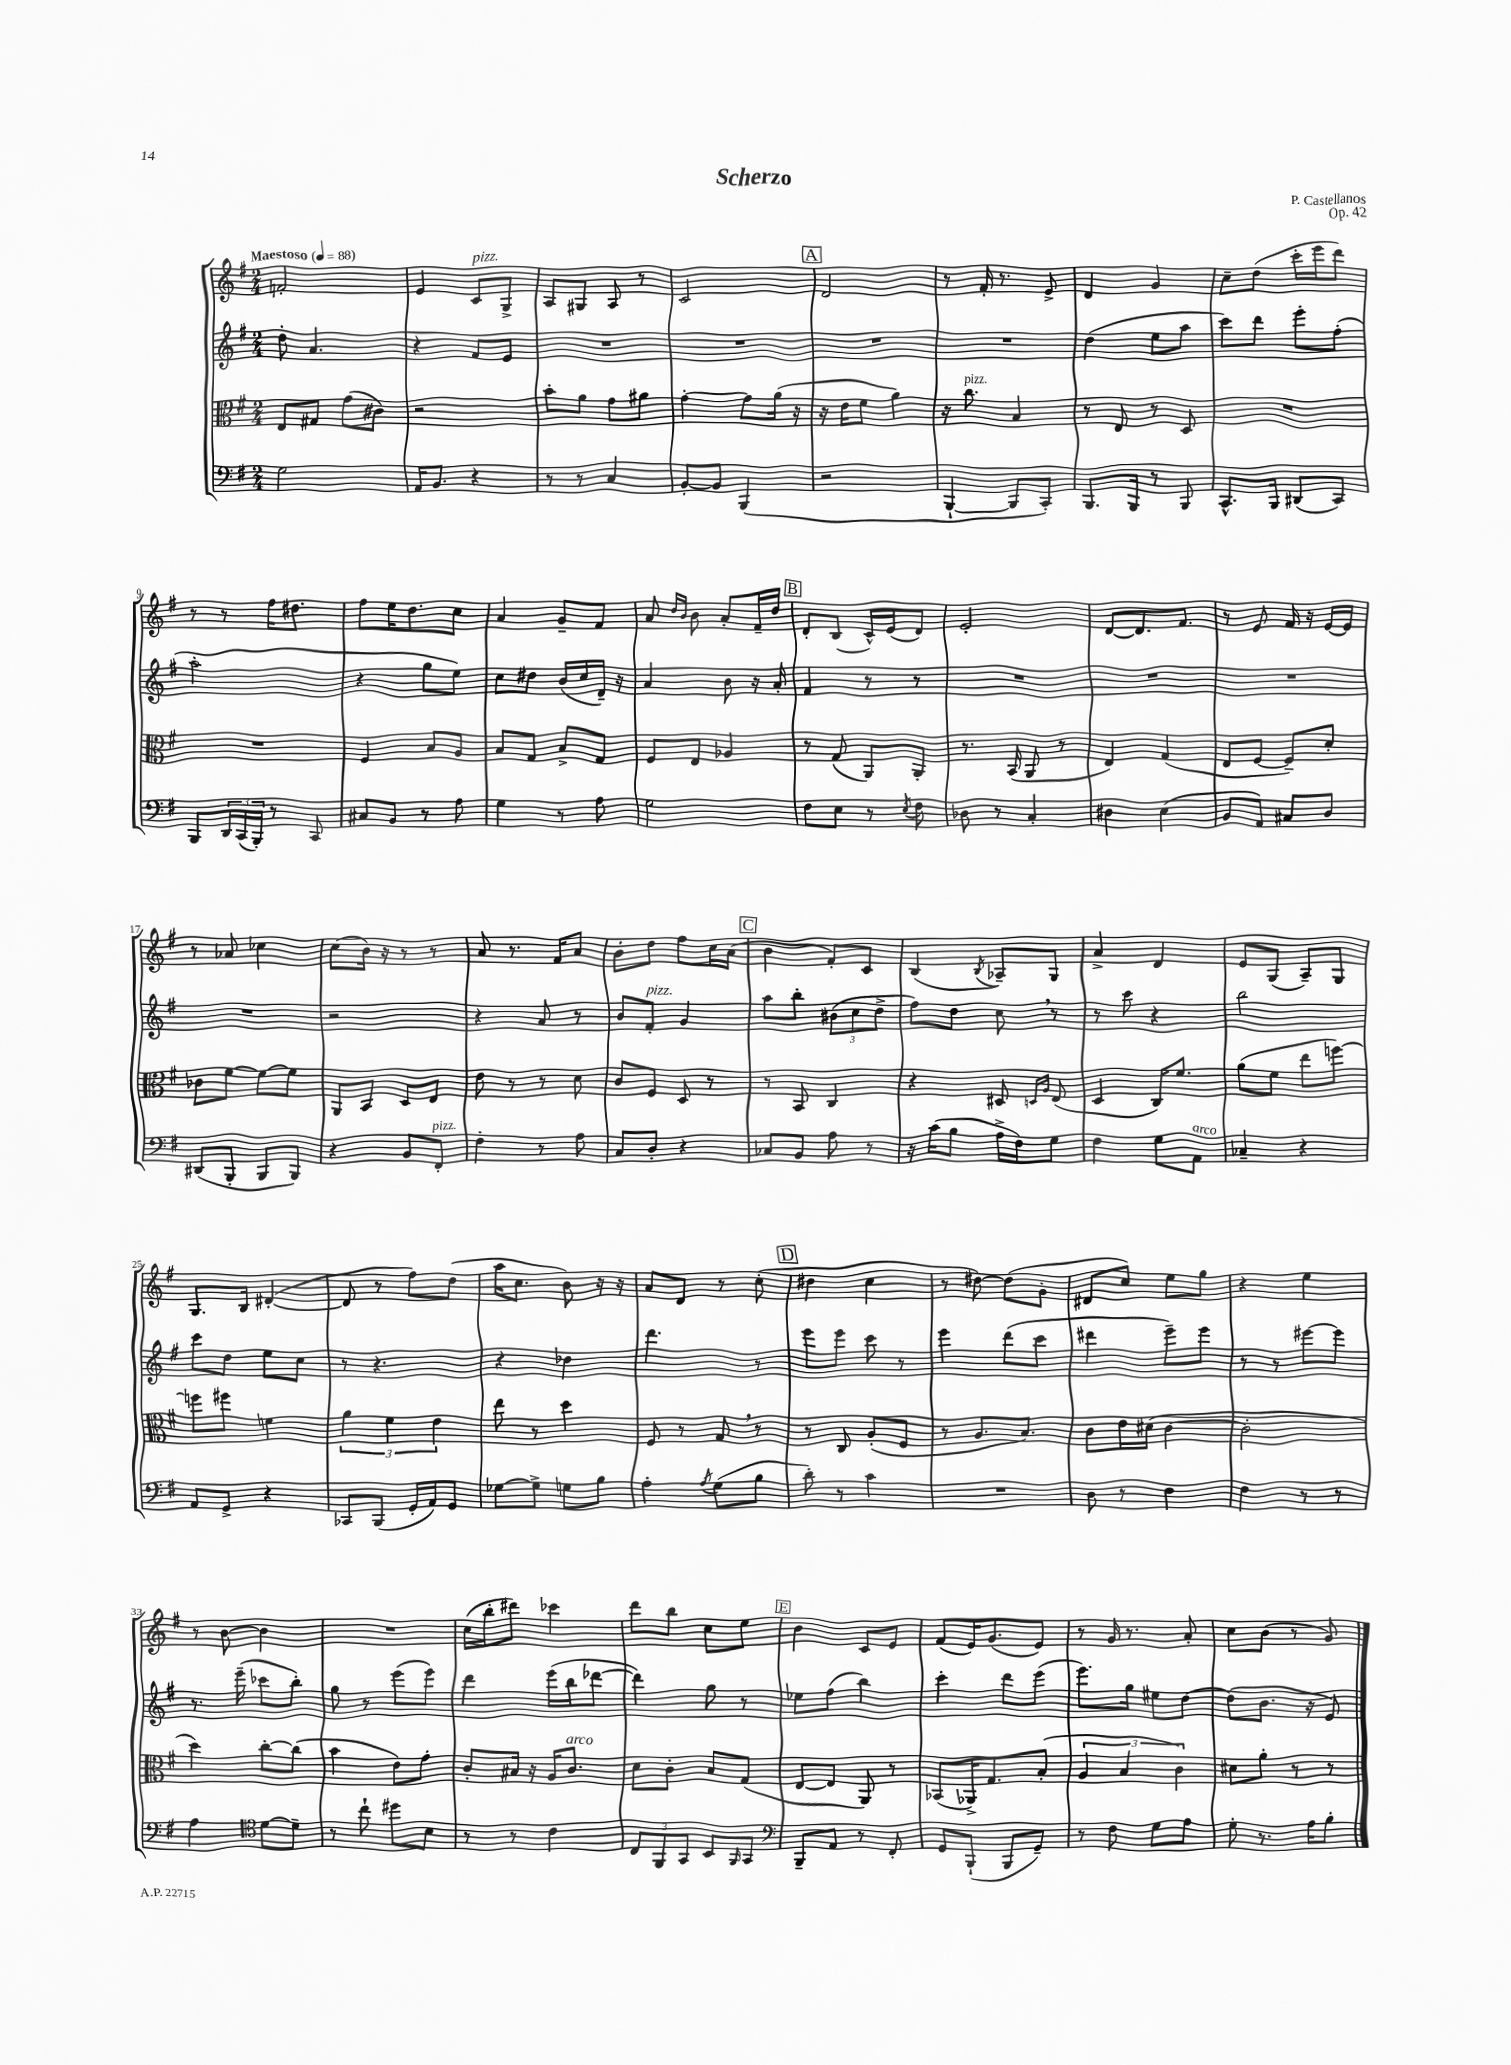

**kern	**kern	**kern	**kern
*staff4	*staff3	*staff2	*staff1
*clefF4	*clefC3	*clefG2	*clefG2
*k[f#]	*k[f#]	*k[f#]	*k[f#]
*M2/4	*M2/4	*M2/4	*M2/4
*MM88	*MM88	*MM88	*MM88
2G	8E	8dd'	2f'
.	8G#	4.a	.
.	(8g	.	.
.	8c#)	.	.
=	=	=	=
16AA	2r	4r	4e
8.BB	.	.	.
4r	.	8f#	8c
.	.	8e	8G^
=	=	=	=
8r	8b'	2r	8A
8r	8a	.	8G#
4C	8g	.	8A
.	8a#	.	8r
=	=	=	=
[8BB'	[4g'	2r	2c
8BB]	.	.	.
(4BBB	8g]	.	.
.	(16a	.	.
.	16r	.	.
=	=	=	=
2r	16r	2r	2d
.	16e	.	.
.	8f#	.	.
.	4a)	.	.
=	=	=	=
[4BBB`	16r	2r	8r
.	8.cc	.	.
.	.	.	16f#'
.	.	.	8.r
8BBB]	4B	.	.
8CC')	.	.	8e^
=	=	=	=
8.BBB	8r	(4dd	4d
.	8E	.	.
16BBB	.	.	.
8r	8r	8ee	4g
8BBB	8D	8aa	.
=	=	=	=
8.CC^^	2r	8ccc)	8cc~
.	.	8ddd	(8dd
16BBB	.	.	.
(8DD#	.	8eee'	16ccc'
.	.	.	16eee
8CC)	.	(8ff#'	8ddd)
=	=	=	=
8BBB	2r	2aa'	8r
24DD	.	.	8r
(24CC	.	.	.
24BBB')	.	.	.
8r	.	.	16ff#
.	.	.	8.dd#
8CC	.	.	.
=	=	=	=
8C#	4F#	4r	8ff#
8BB	.	.	16ee
.	.	.	8.dd
8r	8B	8gg	.
8A	8A	8ee)	8cc
=	=	=	=
4G	8B	8cc	4a
.	8G	8dd#	.
8r	8B^	(16b	8g~
.	.	16cc	.
8A	8G	16d~)	8f#
.	.	16r	.
=	=	=	=
2G	8F#	4a	8a
.	.	.	16qqdd
.	.	.	16qqb
.	8E	.	8b
.	4A-	8b	8a'
.	.	16r	16f#~
.	.	16a'	16dd
=	=	=	=
8F#	8r	4f#	8d'
8E	(8G	.	(8B
8r	8AA)	8r	16c^^)
.	.	.	(16e
8qE	.	.	.
8F#	8AA'	8r	8d)
=	=	=	=
8D-	8.r	2r	2e'
8r	.	.	.
.	(16BB	.	.
4C'	8AA	.	.
.	8r	.	.
=	=	=	=
4D#	4E)	2r	[8d
.	.	.	8.d]
(4E	(4G	.	.
.	.	.	8.f#
=	=	=	=
8BB	8E	2r	8r
8AA)	[8F#	.	8e
8C#	8F#~])	.	16f#
.	.	.	16r
8D	8d'	.	[16e
.	.	.	16e]
=	=	=	=
(8DD#	8c-	2r	8r
8BBB'	[8f#	.	8a-
8BBB	8f#_	.	4cc-
8BBB)	8f#]	.	.
=	=	=	=
4r	8AA	2r	(8cc
.	8BB	.	16b)
.	.	.	16r
8BB	8D	.	8r
8FF#'	8E	.	8r
=	=	=	=
4F#'	8e	4r	8a
.	8r	.	8.r
8r	8r	8a	.
.	.	.	16f#
8A	8d	8r	8a
=	=	=	=
8C	8c	8b	8b'
8D'	8F#	8f#'	8dd
4r	8D	4g	8ff#
.	8r	.	16cc
.	.	.	(16a
=	=	=	=
8C-	8r	8aa	4b
8BB	8BB	8bb'	.
8A	4C	(12b#	8f#')
.	.	12cc	.
8r	.	.	8c
.	.	12dd^	.
=	=	=	=
16r	4r	8ff#)	(4B
(16c	.	.	.
8B	.	8dd	.
.	.	.	8qB
16A^	8D#	8cc	8A-~)
16F#)	.	.	.
.	16qqD	.	.
.	16qqA	.	.
8G	(8E	8r	8G
=	=	=	=
4F#	4D	8r	4a^
.	.	8ccc	.
8G	16C)	4r	4d
.	8.f#	.	.
8AA	.	.	.
=	=	=	=
4C-~	(8a	2bb	8e
.	8f#	.	(8G
4r	8ee	.	8A~)
.	[8ff)	.	8G
=	=	=	=
8AA	8ff]	8ccc	8.G
8GG^	8ff#	8dd	.
.	.	.	16B
4r	4f	8ee	([4d#'
.	.	8cc	.
=	=	=	=
8CC-	6a	8r	8d#]
(8BBB	.	4.r	8r
.	6f#	.	.
16GG'	.	.	8ff#)
16AA)	.	.	.
.	6e	.	.
8GG	.	.	(8dd
=	=	=	=
[8G-	8ee	4r	16aa
.	.	.	8.cc
8G-^]	8r	.	.
8G	4dd	4dd-	8b)
8B	.	.	16r
.	.	.	16r
=	=	=	=
4A'	8F#	4.ddd	8a
.	8r	.	8d
8qA	.	.	.
(8G	8G	.	8r
8B	8r	8r	(8cc'
=	=	=	=
8d')	8r	8eee	4dd#
8r	8C	8eee	.
4c	(8A'	8ccc	4cc
.	8F#	8r	.
=	=	=	=
2r	8r	4eee	8r
.	8.A	.	[8dd#)
.	.	(8ddd	(8dd#]
.	8.B)	.	.
.	.	8ccc	8g'
=	=	=	=
8D	8c	4ddd#	8d#
8r	16e	.	8cc)
.	(16d#	.	.
4F#	[4c	8eee~)	8ee
.	.	8eee	8gg
=	=	=	=
4F#	2c']	8r	4r
.	.	8r	.
8r	.	[8eee#	4ee
8r	.	8eee#]	.
=	=	=	=
4A	4dd)	8.r	8r
.	.	.	[8b
.	.	(16eee~	.
*clefC4	*	*	*
[8d	[8cc'	8ccc-	4b]
8d~]	(8cc]	8bb')	.
=	=	=	=
8r	4b	8gg	2r
8cc`	.	8r	.
8dd#	8e)	(8eee	.
8B	8g'	8eee)	.
=	=	=	=
8r	8c'	4ddd	(16cc
.	.	.	16bb'
8r	16B#	.	8ddd#)
.	16r	.	.
4c	16A	(16eee	4ccc-
.	8.c	16bb	.
.	.	[8ddd-	.
=	=	=	=
12C	8d	4ddd-])	8ddd
12FF#	.	.	.
.	8c'	.	8bb
12GG	.	.	.
8BB	8B	8gg	8cc
16qqFF#	.	.	.
8GG	(8G	8r	8ee
=	=	=	=
*clefF4	*	*	*
8BBB~	[8E	8ee-	4b
8AA	8E]	(8ff#	.
8r	8AA)	4bb)	8c
8FF#'	8r	.	8e
=	=	=	=
8GG	(8BB-	4ccc'	(8f#
(8BBB`	16AA-^)	.	16e)
.	8.G	.	(8.g
8BBB	.	8ddd	.
8GG~)	(8B'	(8eee	8e)
=	=	=	=
8r	6A	8.eee)	8r
8F#	.	.	16g
.	6B	.	.
.	.	16gg	8.r
8G	.	8ee#	.
.	6c)	.	.
8A	.	[8dd	8a'
=	=	=	=
8G'	8d#	(8dd]	8cc
8.r	8a'	8.b	(8b
.	8r	.	8r
16A	.	16r	.
8B'	8r	8e)	8g)
==	==	==	==
*-	*-	*-	*-
